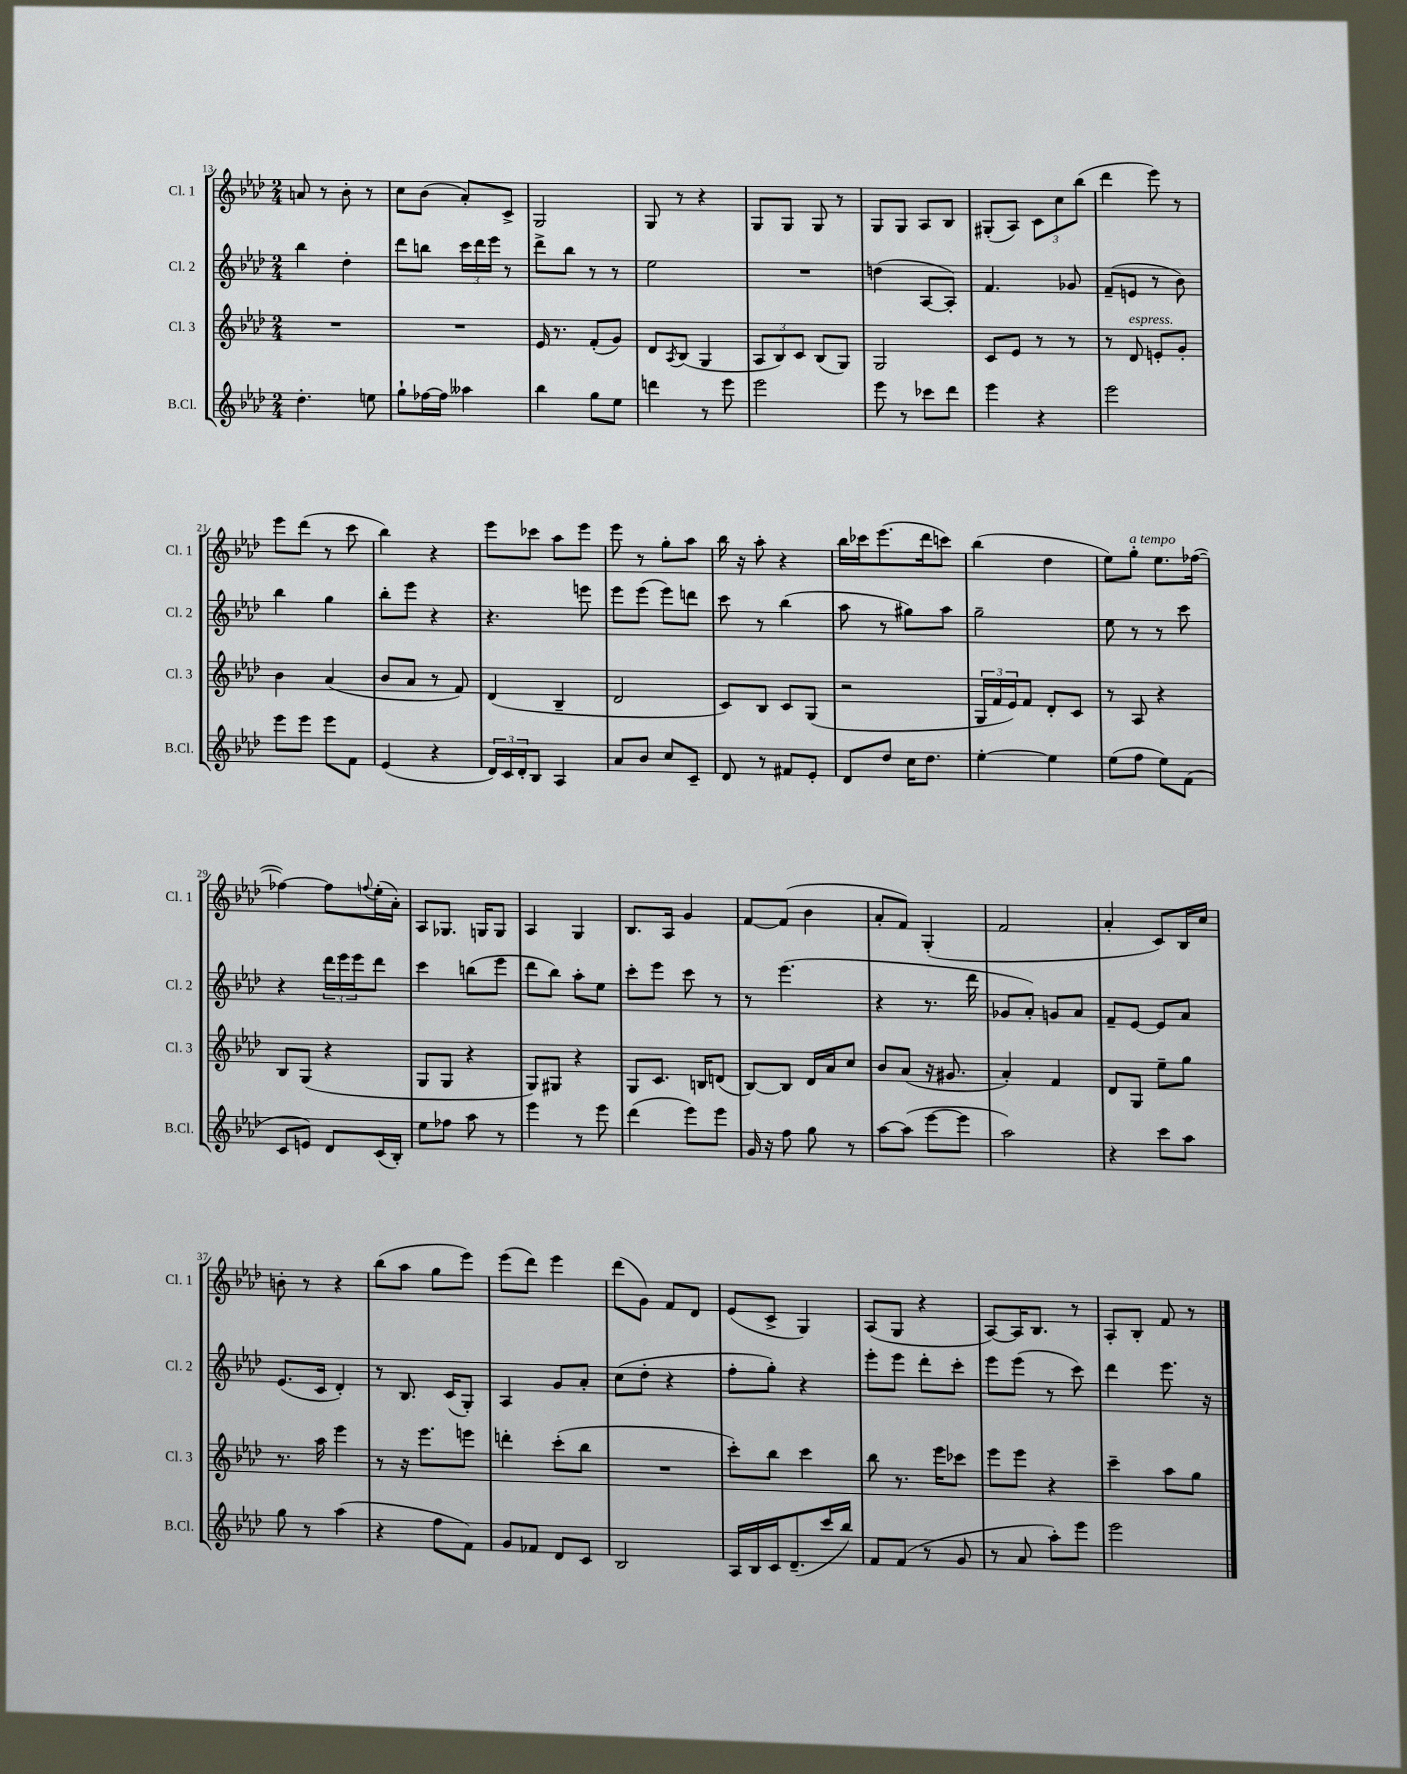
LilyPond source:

<<
\new StaffGroup <<
\new Staff = "s0" \with { instrumentName = "Cl. 1" shortInstrumentName = "Cl. 1" } {
    \clef treble \key aes \major \numericTimeSignature \time 2/4
    a'8 r8 bes'8-. r8 |
    c''8 bes'8( aes'8-.) c'8-> |
    g2 |
    g8 r8 r4 |
    g8 g8 g8 r8 |
    g8 g8 aes8 bes8 |
    gis8-.( aes8) \tuplet 3/2 { c'8 c''8 bes''8( } |
    des'''4 ees'''8) r8 |
    ees'''8 des'''8( r8 c'''8 |
    bes''4) r4 |
    ees'''8 ces'''8 aes''8 ees'''8 |
    ees'''8 r8 g''8-. aes''8 |
    bes''16 r16 aes''8-. r4 |
    bes''16 ces'''16 ees'''8.( des'''16 c'''8) |
    bes''4( des''4 |
    ees''8) g''8-.^\markup { \italic "a tempo" } ees''8. fes''16~( |
    fes''4~) fes''8 \appoggiatura { f''8 } ees''16-.( aes'16-.) |
    aes8 ges8. g16 g8 |
    aes4 g4 |
    bes8. aes16 g'4 |
    f'8~ f'8( bes'4 |
    aes'8-. f'8) g4-.( |
    f'2 |
    aes'4-. c'8) bes16 c''16 |
    b'8-. r8 r4 |
    bes''8( aes''8 g''8 ees'''8) |
    ees'''8( des'''8) ees'''4 |
    des'''8( g'8) f'8 des'8 |
    ees'8( c'8-> g4) |
    aes8( g8 r4 |
    aes8~) aes16 bes8. r8 |
    aes8-. bes8-. f'8 r8 \bar "|." |
}
\new Staff = "s1" \with { instrumentName = "Cl. 2" shortInstrumentName = "Cl. 2" } {
    \clef treble \key aes \major \numericTimeSignature \time 2/4
    bes''4 des''4-. |
    des'''8 b''8 \tuplet 3/2 { c'''16 des'''16 ees'''16 } r8 |
    des'''8-> bes''8 r8 r8 |
    ees''2 |
    R2 |
    d''4( aes8~ aes8-.) |
    f'4. ges'8 |
    f'8--( e'8 r8 bes'8) |
    bes''4 g''4 |
    bes''8-. ees'''8 r4 |
    r4. e'''8 |
    ees'''8 ees'''8( ees'''8) d'''8 |
    c'''8 r8 bes''4( |
    aes''8 r8 gis''8) aes''8 |
    g''2-- |
    ees''8 r8 r8 c'''8 |
    r4 \tuplet 3/2 { des'''16 ees'''16 ees'''16 } des'''8 |
    c'''4 b''8( ees'''8 |
    des'''8 bes''8) aes''8-. ees''8 |
    c'''8-. ees'''8 c'''8 r8 |
    r8 ees'''4.( |
    r4 r8. des'''16 |
    ges'8 aes'8-.) g'8 aes'8 |
    f'8-- ees'8~ ees'8 aes'8 |
    ees'8.( c'16 des'4-.) |
    r8 bes8. c'16( g8-.) |
    aes4 g'8 aes'8-. |
    c''8( des''8-. r4 |
    f''8-. g''8-.) r4 |
    ees'''8-. ees'''8 des'''8-. c'''8-. |
    ees'''8 ees'''8( r8 c'''8) |
    des'''4 ees'''8. r16 \bar "|." |
}
\new Staff = "s2" \with { instrumentName = "Cl. 3" shortInstrumentName = "Cl. 3" } {
    \clef treble \key aes \major \numericTimeSignature \time 2/4
    R2 |
    R2 |
    ees'16 r8. f'8-.( g'8) |
    des'8 \acciaccatura { aes8 } bes8( g4 |
    \tuplet 3/2 { aes8 bes8) c'8 } bes8( g8) |
    g2 |
    c'8 ees'8 r8 r8 |
    r8 des'8^\markup { \italic "espress." } e'8-. g'8-. |
    bes'4 aes'4( |
    bes'8 aes'8 r8 f'8) |
    des'4( bes4-- |
    des'2 |
    c'8) bes8 c'8 g8( |
    r2 |
    \tuplet 3/2 { g16 f'16 ees'16) } f'8 des'8-. c'8 |
    r8 aes8 r4 |
    bes8 g8( r4 |
    g8 g8 r4 |
    g8) gis8 r4 |
    g8 c'8. b16 d'8( |
    bes8~) bes8 des'16 aes'16 c''8 |
    bes'8 aes'8( r16 gis'8. |
    aes'4-.) f'4 |
    des'8 g8 ees''8-- g''8 |
    r8. aes''16 ees'''4 |
    r8 r16 ees'''8. e'''8 |
    d'''4-. c'''8-.( bes''8 |
    R2 |
    c'''8-.) bes''8 c'''4 |
    bes''8 r8. ees'''16 ces'''8 |
    ees'''8 ees'''8 r4 |
    c'''4-- aes''8 g''8 \bar "|." |
}
\new Staff = "s3" \with { instrumentName = "B.Cl." shortInstrumentName = "B.Cl." } {
    \clef treble \key aes \major \numericTimeSignature \time 2/4
    des''4.-. e''8 |
    g''8-! fes''16~ fes''16 aeses''4 |
    bes''4 g''8 ees''8 |
    d'''4 r8 ees'''8 |
    ees'''2 |
    ees'''8 r8 ces'''8 des'''8 |
    ees'''4 r4 |
    ees'''2 |
    ees'''8 ees'''8 ees'''8 f'8 |
    ees'4( r4 |
    \tuplet 3/2 { des'16) c'16 des'16-. } bes8 aes4 |
    aes'8 bes'8 c''8 c'8-- |
    des'8 r8 fis'8 ees'8-. |
    des'8 des''8 c''16 des''8. |
    ees''4~-. ees''4 |
    ees''8( f''8 ees''8) f'8( |
    c'8 e'8) des'8 c'16( bes16-.) |
    ees''8 fes''8 aes''8 r8 |
    ees'''4 r8 ees'''8 |
    des'''4( ees'''8) ees'''8 |
    g'16 r16 f''8 g''8 r8 |
    aes''8~ aes''8( ees'''8~ ees'''8 |
    aes''2) |
    r4 c'''8 aes''8 |
    g''8 r8 aes''4( |
    r4 f''8 f'8) |
    g'8 fes'8 des'8 c'8 |
    bes2 |
    aes16 bes16 c'16 des'8.--( c'''16 bes''16) |
    f'8 f'8( r8 g'8 |
    r8 aes'8 aes''8-.) ees'''8 |
    ees'''2 \bar "|." |
}
>>
>>
\layout { \context { \Score currentBarNumber = #13 } }
